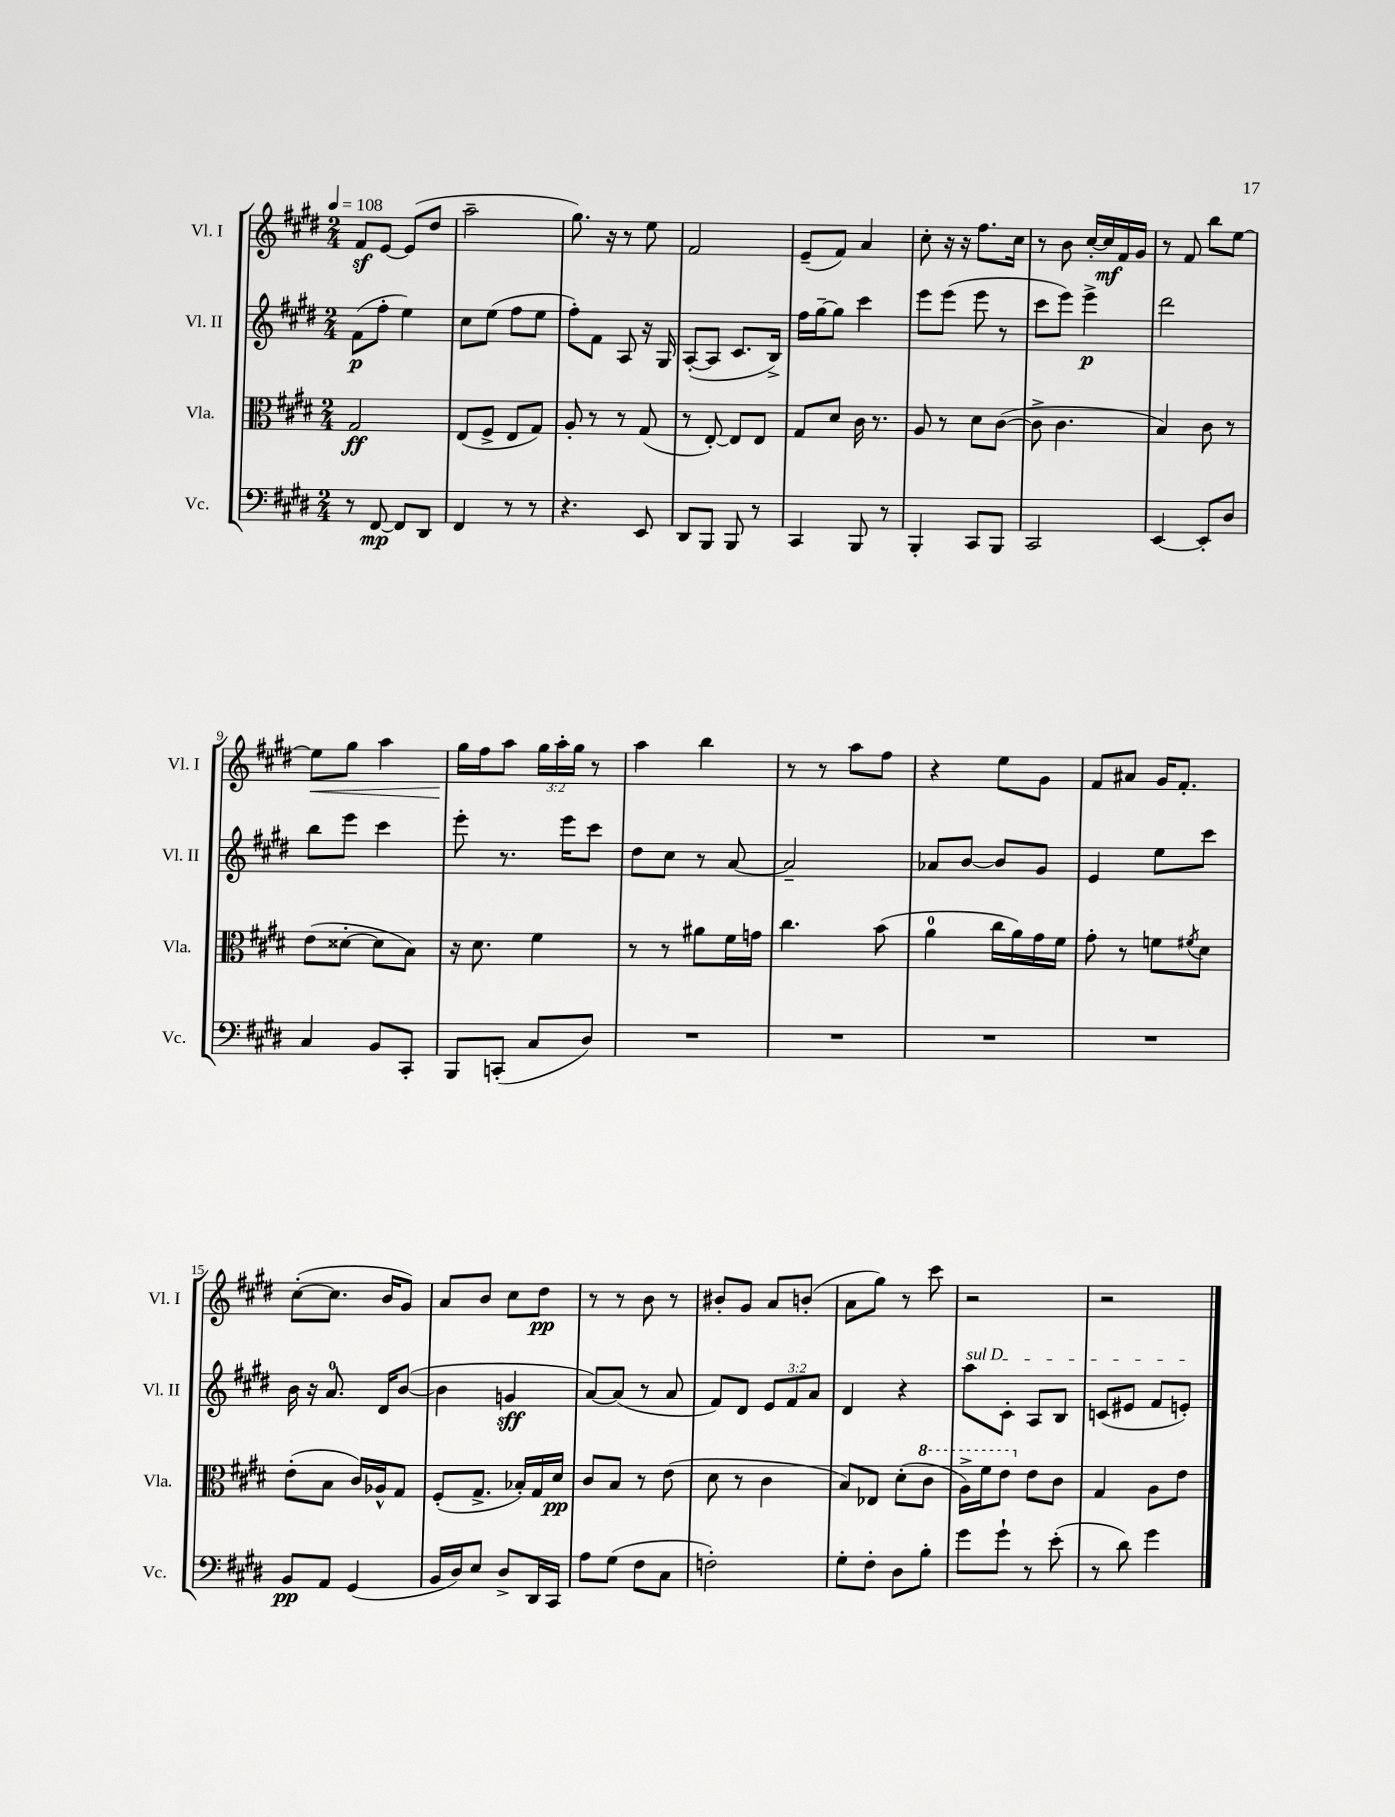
<<
\new StaffGroup <<
\new Staff = "s0" \with { instrumentName = "Vl. I" shortInstrumentName = "Vl. I" } {
    \clef treble \key e \major \numericTimeSignature \time 2/4 \override Staff.TupletNumber.text = #tuplet-number::calc-fraction-text \tempo 4 = 108
    fis'8\sf e'8~ e'8( dis''8 |
    a''2-- |
    gis''8.) r16 r8 e''8 |
    fis'2 |
    e'8--( fis'8) a'4 |
    cis''8-. r16 r16 fis''8. cis''16 |
    r8 b'8 cis''16~-. cis''16\mf fis'16 gis'16 |
    r8 fis'8 b''8 e''8~ |
    e''8\< gis''8 a''4 |
    gis''16\! fis''16 a''8 \tuplet 3/2 { gis''16 a''16-. gis''16 } r8 |
    a''4 b''4 |
    r8 r8 a''8 fis''8 |
    r4 e''8 gis'8 |
    fis'8 ais'8 gis'16 fis'8.-. |
    cis''8~-.( cis''8. b'16 gis'8) |
    a'8 b'8 cis''8 dis''8\pp |
    r8 r8 b'8 r8 |
    bis'8-. gis'8 a'8 b'8-.( |
    a'8 gis''8) r8 cis'''8 |
    r2 |
    r2 \bar "|." |
}
\new Staff = "s1" \with { instrumentName = "Vl. II" shortInstrumentName = "Vl. II" } {
    \clef treble \key e \major \numericTimeSignature \time 2/4 \override Staff.TupletNumber.text = #tuplet-number::calc-fraction-text
    fis'8\p( fis''8-. e''4) |
    cis''8 e''8( fis''8 e''8 |
    fis''8-.) fis'8 a8 r16 gis16 |
    a8~-.( a8 cis'8. b16->) |
    fis''16 gis''16~-- gis''8 cis'''4 |
    e'''8 e'''8( e'''8 r8 |
    cis'''8 e'''8) e'''4->\p |
    dis'''2 |
    b''8 e'''8 cis'''4 |
    e'''8-. r8. e'''16 cis'''8 |
    dis''8 cis''8 r8 a'8~ |
    a'2-- |
    aes'8 b'8~ b'8 gis'8 |
    e'4 e''8 cis'''8 |
    b'16 r16 a'8.-0 dis'16 b'8~( |
    b'4 g'4\sff |
    a'8~) a'8( r8 a'8 |
    fis'8) dis'8 \tuplet 3/2 { e'8 fis'8 a'8 } |
    dis'4 r4 |
    \once \override TextSpanner.bound-details.left.text = \markup { \italic "sul D" } a''8\startTextSpan cis'8-. a8 b8 |
    c'8( eis'8 fis'8 e'8-.\stopTextSpan) \bar "|." |
}
\new Staff = "s2" \with { instrumentName = "Vla." shortInstrumentName = "Vla." } {
    \clef alto \key e \major \numericTimeSignature \time 2/4
    gis2\ff |
    e8( fis8-> e8 gis8) |
    a8-. r8 r8 gis8( |
    r8 e8~-.) e8 e8 |
    gis8 dis'8 cis'16 r8. |
    a8 r8 dis'8 cis'8~( |
    cis'8-> cis'4. |
    b4) cis'8 r8 |
    e'8( disis'8~-. disis'8 b8) |
    r16 dis'8. fis'4 |
    r8 r8 ais'8 fis'16 g'16 |
    cis''4. b'8( |
    a'4-0 cis''16 a'16) gis'16 fis'16 |
    gis'8-. r8 f'8 \acciaccatura { fis'8 } dis'8 |
    e'8-.( b8 cis'16) aes16-^ gis8 |
    fis8-.( gis8.-> bes16-.) gis16 dis'16\pp |
    cis'8 b8 r8 e'8( |
    dis'8 r8 cis'4 |
    b8) ees8 dis'8-.( \ottava #1 cis''8 |
    a'16->) fis''16 e''8 \ottava #0 e'8 cis'8 |
    gis4 a8 e'8 \bar "|." |
}
\new Staff = "s3" \with { instrumentName = "Vc." shortInstrumentName = "Vc." } {
    \clef bass \key e \major \numericTimeSignature \time 2/4
    r8 fis,8~\mp fis,8 dis,8 |
    fis,4 r8 r8 |
    r4. e,8 |
    dis,8 b,,8 b,,8 r8 |
    cis,4 b,,8 r8 |
    b,,4-. cis,8 b,,8 |
    cis,2 |
    e,4~ e,8-. dis8 |
    cis4 b,8 cis,8-. |
    b,,8 c,8-.( cis8 dis8) |
    R2 |
    R2 |
    R2 |
    R2 |
    b,8\pp a,8 gis,4( |
    b,16 dis16) e8 dis8-> dis,16 cis,16 |
    a8 gis8( fis8 cis8 |
    f2-.) |
    gis8-. fis8-. dis8 b8-. |
    gis'8 gis'8-! r8 e'8-.( |
    r8 dis'8) gis'4 \bar "|." |
}
>>
>>
